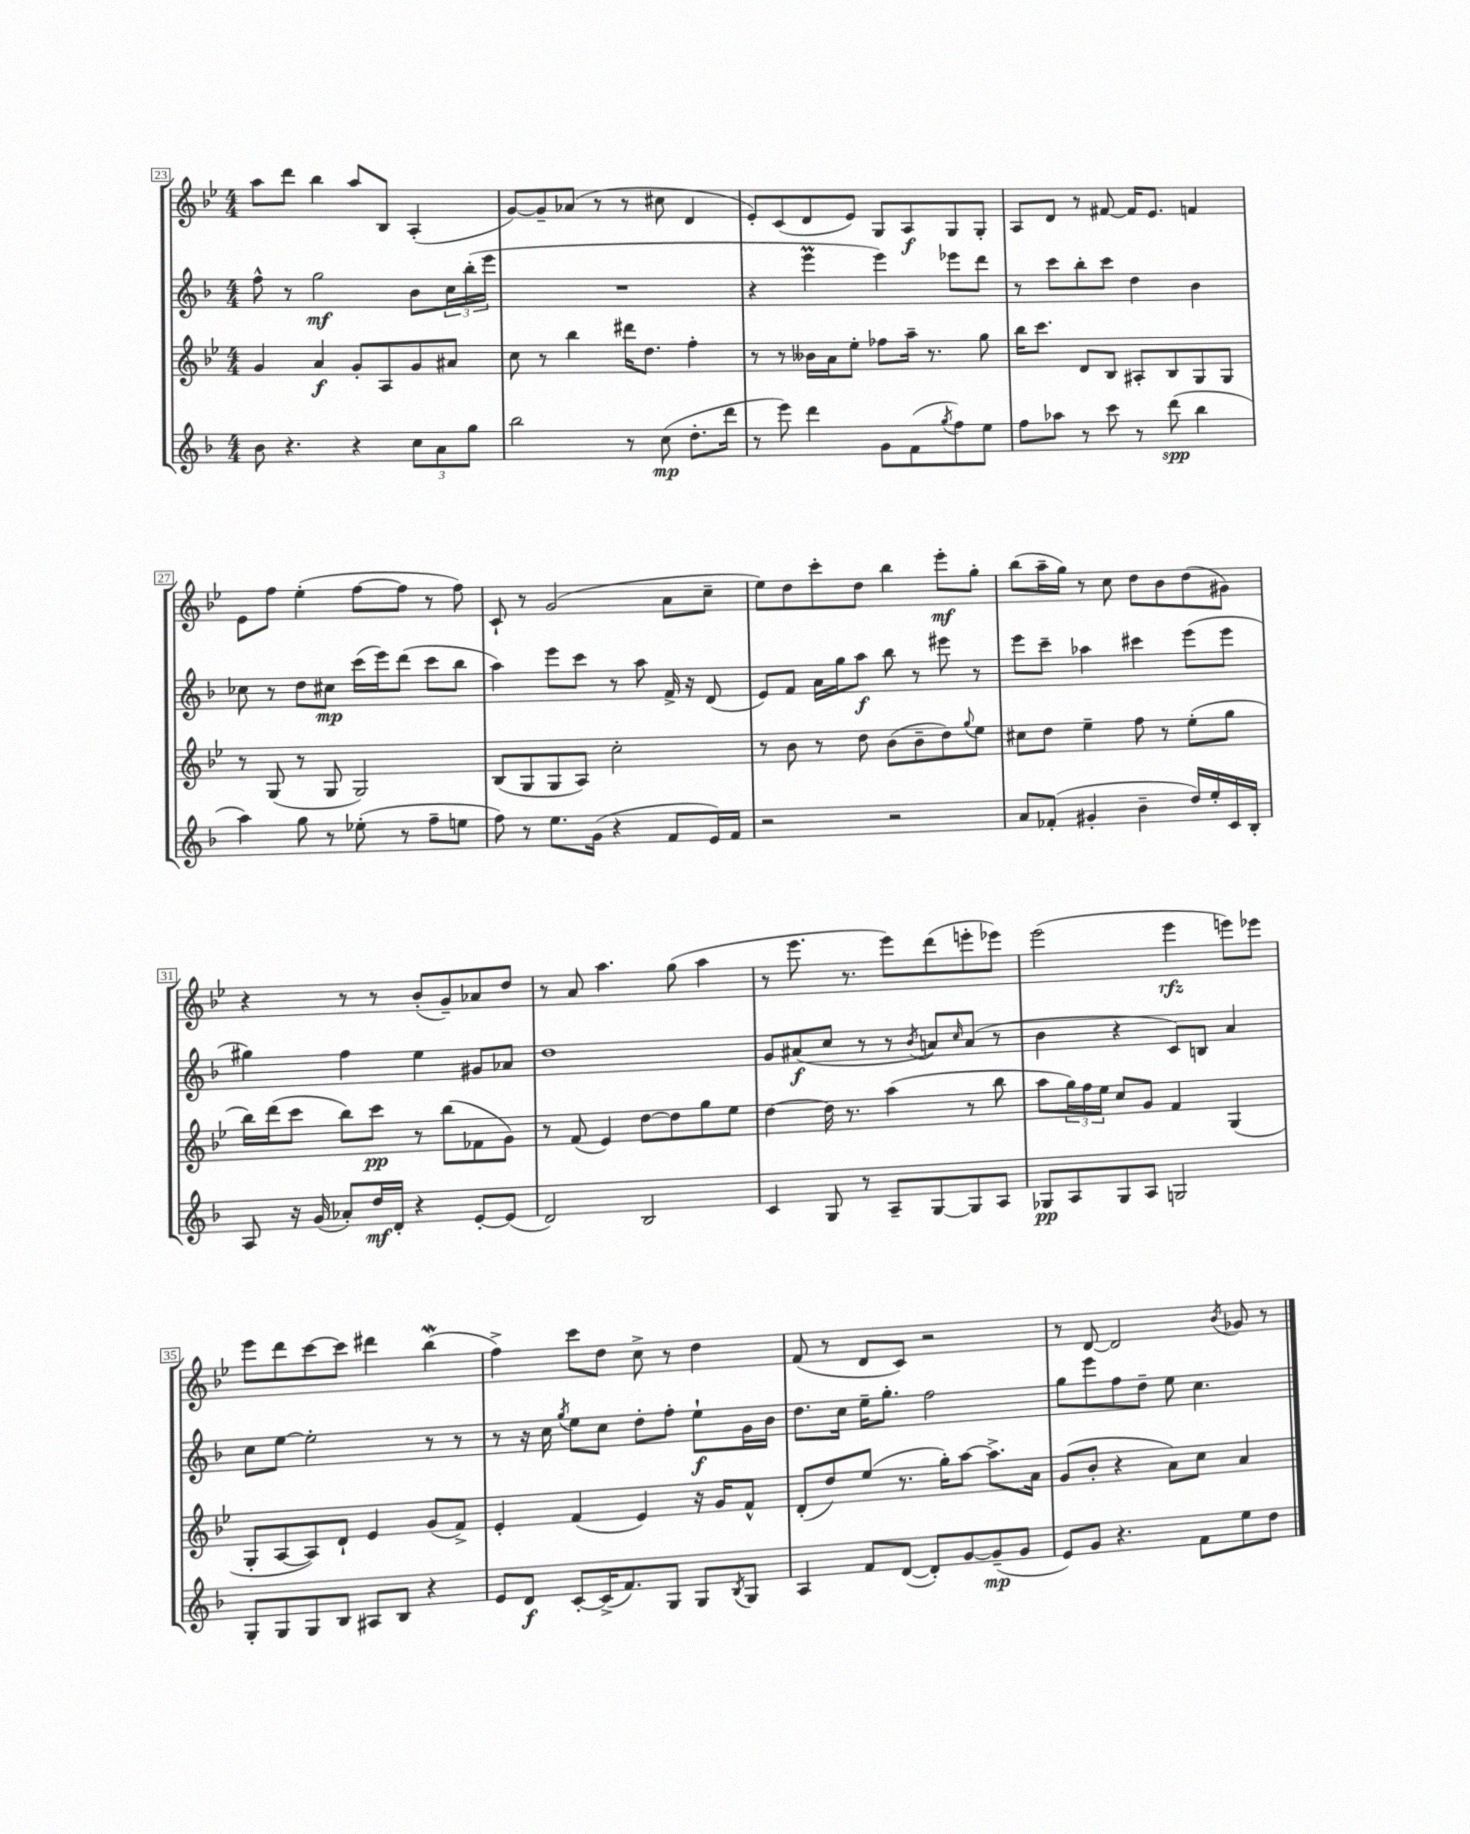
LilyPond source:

<<
\new StaffGroup <<
\new Staff = "s0" {
    \clef treble \key bes \major \numericTimeSignature \time 4/4
    a''8 d'''8 bes''4 a''8 bes8 a4-.( |
    g'8~) g'8-- aes'8( r8 r8 cis''8 d'4 |
    ees'8-.) c'8( d'8 ees'8) g8 a8\f g8 g8-. |
    a8 d'8 r8 fis'8~ fis'16 ees'8. f'4 |
    ees'8 f''8 ees''4-.( f''8~ f''8 r8 f''8) |
    c'8-! r8 g'2( a'8 c''8-- |
    ees''8) d''8 c'''8-. d''8 bes''4 ees'''8-.\mf g''8-. |
    bes''8( a''16-- g''16) r8 c''8 d''8 bes'8 d''8( gis'8) |
    r4 r8 r8 bes'8-.( g'8--) aes'8 d''8 |
    r8 a'8 a''4. g''8( a''4 |
    r8 ees'''8. r8. ees'''8) d'''8( e'''8-. ees'''8) |
    ees'''2( ees'''4\rfz e'''8) ees'''8 |
    ees'''8 d'''8 c'''8~ c'''8 dis'''4 bes''4\mordent( |
    f''4->) c'''8 d''8 c''8-> r8 d''4 |
    f'8( r8 d'8 c'8) r2 |
    r8 d'8~ d'2 \acciaccatura { bes'8 } ges'8 r8 \bar "|." |
}
\new Staff = "s1" {
    \clef treble \key f \major \numericTimeSignature \time 4/4
    f''8-^ r8 g''2\mf bes'8 \tuplet 3/2 { c''16 bes''16-.( e'''16 } |
    R1 |
    r4 e'''4\prall e'''4) ees'''8 d'''8 |
    r8 c'''8 bes''8-. c'''8 d''4 bes'4 |
    ces''8 r8 d''8 cis''8\mp c'''16( e'''16) d'''8( c'''8 bes''8 |
    a''4) e'''8 c'''8 r8 a''8 f'16-> r16 d'8( |
    e'8) f'8 a'16 g''16 a''8\f bes''8 r8 eis'''8 r8 |
    e'''8 c'''8-- aes''4 cis'''4 e'''8( e'''8 |
    gis''4) f''4 e''4 gis'8 aes'8 |
    d''1 |
    g'8 ais'8\f( c''8 r8 r8 \acciaccatura { bes'8 } a'8) \grace { c''16 } a'8( r8 |
    bes'4 r4 c'8) b8 a'4 |
    c''8 e''8~ e''2-. r8 r8 |
    r8 r16 c''16 \acciaccatura { g''8 } e''8 c''8 d''8-. f''8-. e''8-!\f g'16 bes'16 |
    d''8. c''16 e''16-- g''8.-. f''2 |
    g''8 e'''8 f''8 d''8-- e''8 c''4. \bar "|." |
}
\new Staff = "s2" {
    \clef treble \key bes \major \numericTimeSignature \time 4/4
    g'4 a'4\f g'8-. a8 g'8 ais'8 |
    c''8 r8 bes''4 dis'''16 d''8. f''4-. |
    r8 r8 beses'16 a'16 ees''8-. fes''8 a''16-- r8. g''8 |
    bes''16 c'''8. d'8 bes8 ais8-. bes8 g8 g8 |
    r8 g8( r8 g8 g2) |
    bes8( g8 g8 a8) c''2-. |
    r8 bes'8 r8 d''8 bes'8( bes'8-- d''8) \appoggiatura { g''8 } ees''8 |
    cis''8 d''8 ees''4-- f''8 r8 ees''8-.( g''8 |
    bes''16) d'''16( c'''8 bes''8) c'''8\pp r8 bes''8( fes'8 g'8) |
    r8 f'8( ees'4) d''8~ d''8 g''8 ees''8 |
    d''4~ d''16 r8. a''4( r8 bes''8 |
    a''8 \tuplet 3/2 { g''16) f''16 ees''16 } c''8 g'8 f'4 g4( |
    g8-. a8~ a8) d'8-! ees'4 g'8( f'8->) |
    ees'4-. f'4( ees'4) r16 g'16 f'8-^ |
    d'8-.( d''8) ees''8( r8. g''16-.) a''8~ a''8.-> a'16 |
    g'8( bes'8-. r4 a'8) c''8 a'4 \bar "|." |
}
\new Staff = "s3" {
    \clef treble \key f \major \numericTimeSignature \time 4/4
    bes'8 r4. r4 \tuplet 3/2 { c''8 a'8 g''8 } |
    bes''2 r8 c''8\mp( d''8.-. d'''16 |
    r8 e'''8) d'''4 g'8 f'8( \acciaccatura { g''8 } f''8) e''8 |
    f''8 aes''8 r8 c'''8 r8 d'''8\spp( bes''4 |
    a''4) g''8 r8 ees''8-.( r8 f''8-- e''8 |
    f''8) r8 e''8. g'16( r4 f'8 e'16) f'16 |
    r2 r2 |
    a'8 fes'8-.( gis'4-. bes'4-- d''16) e''16-. c'16 bes16-. |
    a8 r16 g'16( aes'8-.) d''16\mf d'16-. r4 e'8~-. e'8( |
    d'2) bes2 |
    c'4 g8 r8 a8-- g8~ g8 a8 |
    ges8\pp a8 ges8 a8 g2 |
    g8-. g8 g8 bes8 ais8 bes8 r4 |
    e'8 d'8\f c'8~-. c'16->( f'8.) g8 g8 \acciaccatura { bes8 } g8 |
    a4 f'8 d'8~( d'8-.) g'8~ g'8--\mp( g'8 |
    e'8) g'8 r4. f'8 e''8 d''8 \bar "|." |
}
>>
>>
\layout { \context { \Score currentBarNumber = #23 \override BarNumber.stencil = #(make-stencil-boxer 0.1 0.3 ly:text-interface::print) } }
